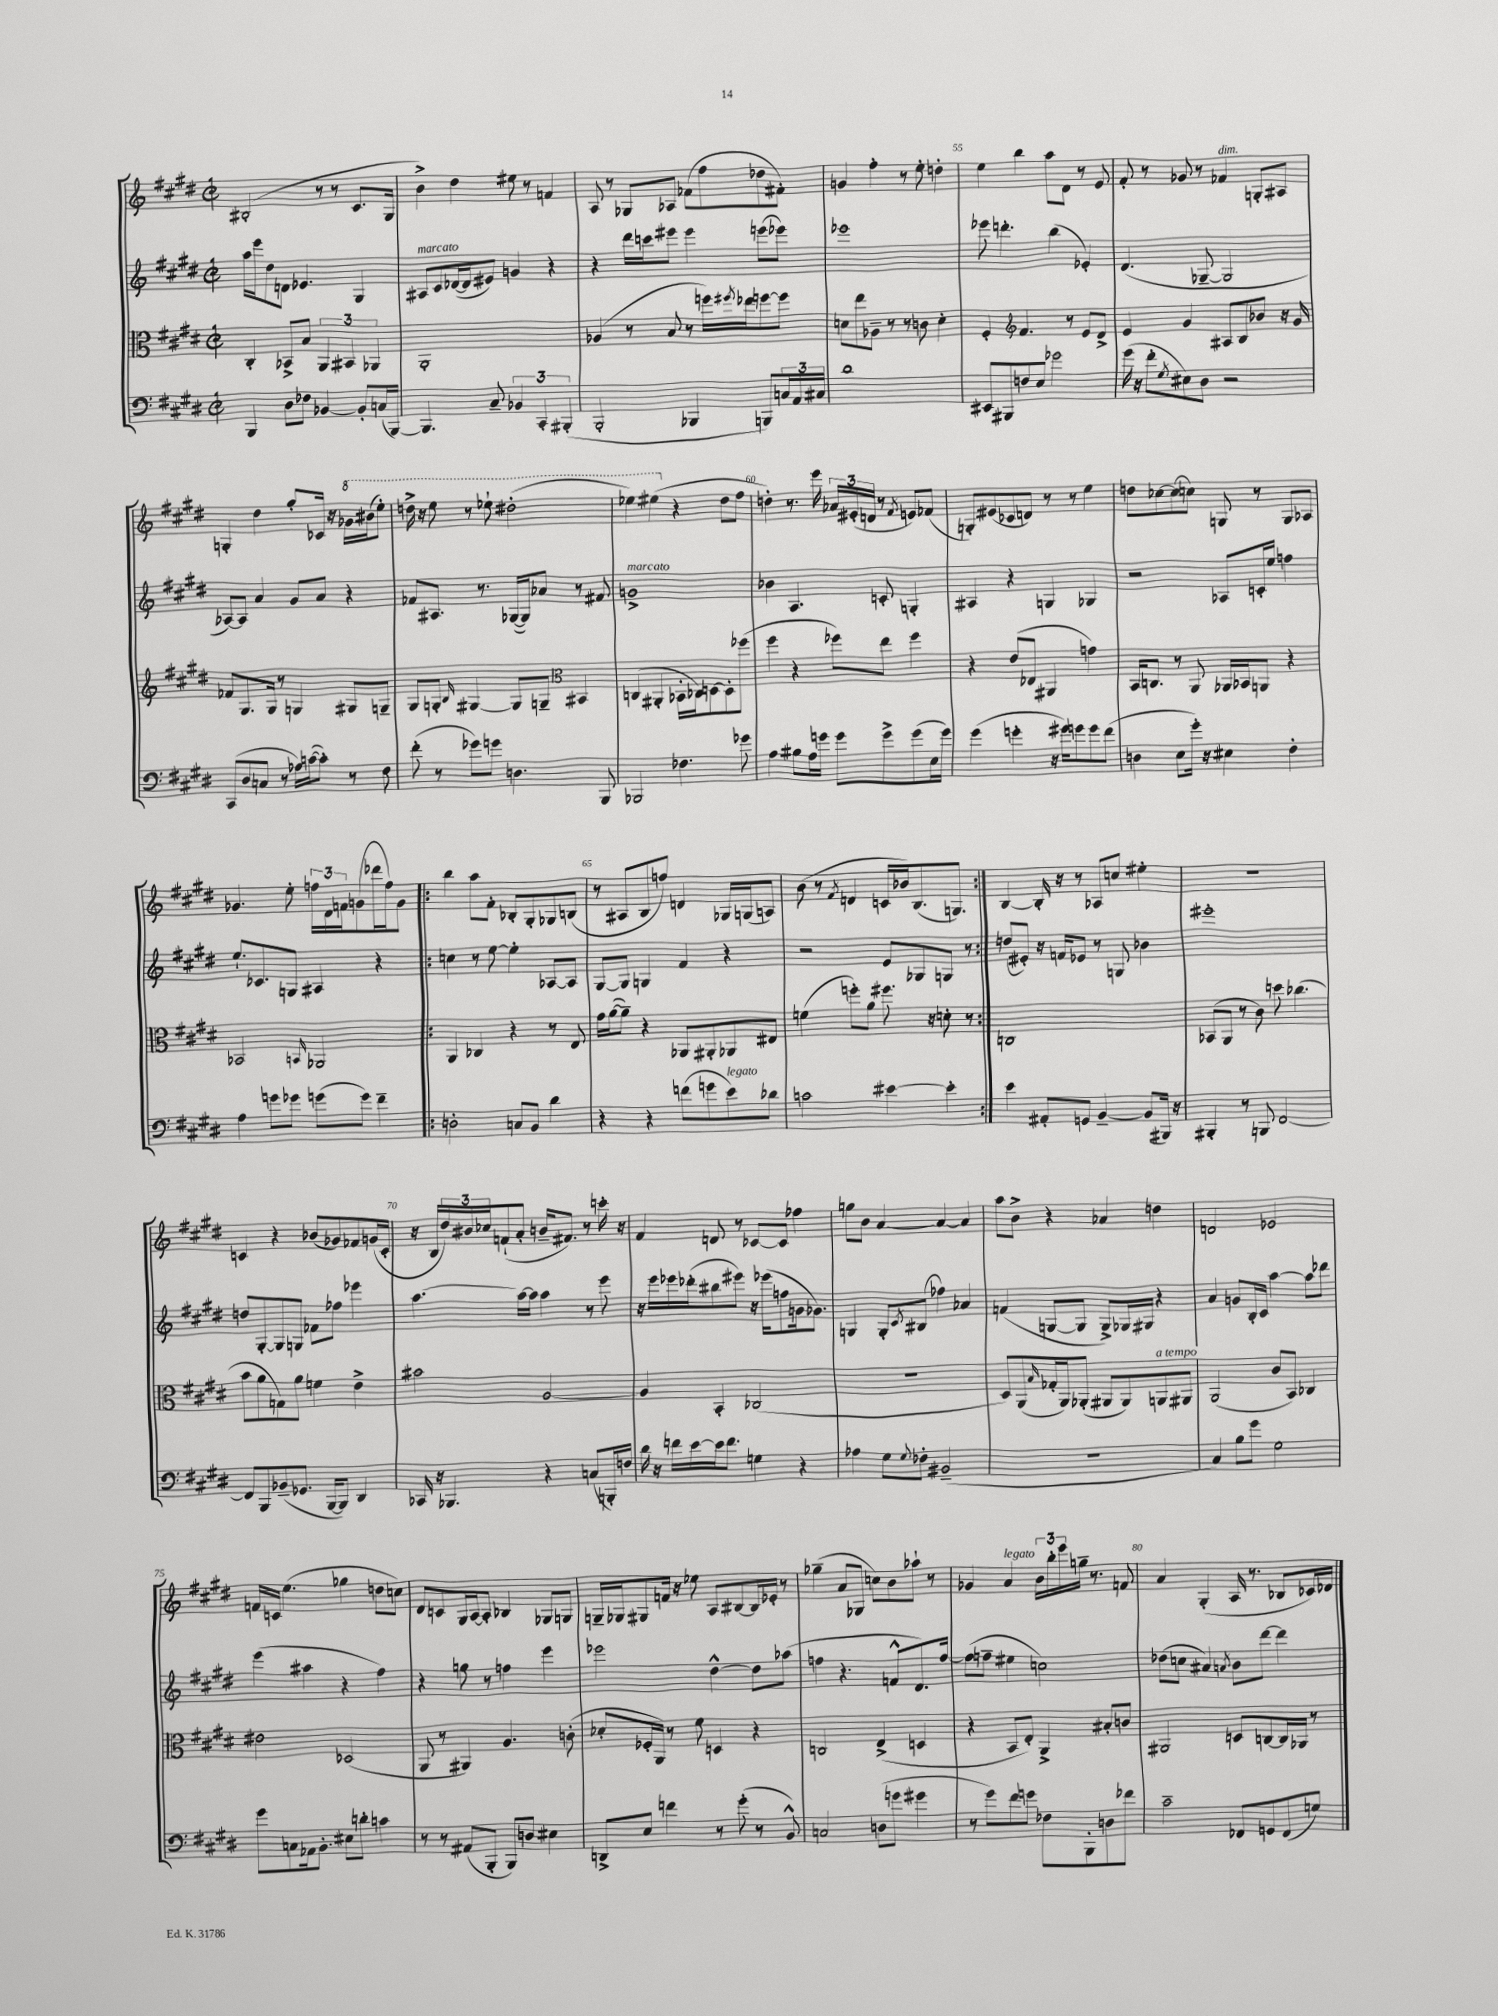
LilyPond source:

<<
\new StaffGroup <<
\new Staff = "s0" {
    \clef treble \key e \major \defaultTimeSignature \time 2/2
    bis2-.( r8 r8 cis'8. gis16 |
    b'4->) dis''4 eis''8 r8 f'4 |
    a8 r8 ges8 aes8 fes'8( fis''8 des''8 fis'8-.) |
    g'4 fis''4-. r8 e''8-. d''4-. |
    e''4 b''4 a''8 dis'8 r8 e'8 |
    fis'8-. r8 ges'8 r8 fes'4^\markup { \italic "dim." } g8-. ais8 |
    g4-. dis''4 gis''8-. ces'16 r16 \ottava #1 ges''16 bis''16( e'''8-.) |
    d'''16-> r16 e'''8 r8 ees'''8-! dis'''2-.( |
    ees'''4) eis'''4( \ottava #0 r4 dis''8 fis''8 |
    d''4-.) r8. e'''16 \tuplet 3/2 { aes'16 eis'16-.( d'16 } r8 \acciaccatura { fis'8 } e'8) fes'8( |
    g8-.) eis'8( ces'8 d'8) r8 r8 e''4 |
    d''8 ces''8~ ces''8( c''8) g8 r8 g8 aes8 |
    ges'4. e''8-. \tuplet 3/2 { f''16 dis'16 f'16 } g'8( des'''16 f''16) g'8 |
    \repeat volta 2 { b''4 a''8 fis'8-. bes8-. gis8-. ges8 b8( |
    r8 ais8 b8 f''8) d'4 ges16 g16( a8) |
    b'8( r8 \acciaccatura { fis'8 } d'4 c'16 bes'16) b8.( g8.) | }
    b4~ b16-. r16 r8 aes8 c''8 eis''4-. |
    R1 |
    c'4 r4 bes'8( ges'8) fes'8 g'16( c'16-. |
    r16 b16 \tuplet 3/2 { dis''16) bis'16 ces''16 } f'8-!( a'8-. b'16-- fis'8.) r8 c'''16-. r16 |
    fis'4 d'8 r8 ces'8~ ces'8 fes''4 |
    g''8 b'8 a'4~ a'4~ a'4 |
    a''8 b'8-> r4 aes'4 d''4 |
    d'2 ees'2 |
    f'16 c'16 e''4.( ges''4 d''8 c''8) |
    dis'8 c'8 gis16 a16~ a8-. bes4 ges8 g8 |
    g16-- ges16 gis8 f'16 r16 ees''8 a8 bis8~ bis16 ees'16-. r8 |
    ges''4--( a'8 ges8 c''8) b'8 aes''8-! r8 |
    ges'4 a'4^\markup { \italic "legato" } \tuplet 3/2 { b'16 b''16-. e'''16 } g''16-- r8. f'8 |
    a'4 gis4-.( a16 r8. bes8 ces'16) des'16 \bar "|." |
}
\new Staff = "s1" {
    \clef treble \key e \major \defaultTimeSignature \time 2/2
    a''16 e'''16 dis''8 d'8 ees'4. gis4 |
    ais8^\markup { \italic "marcato" } cis'8 des'16~( des'16 eis'8) g'4 r4 |
    r4 dis'''16 c'''16 eis'''8 eis'''4 e'''8( ees'''8) |
    ees'''1 |
    ees'''8 d'''4.-. b''4( ees'4-.) |
    dis'4.( ges8~-- ges2 |
    aes8~) aes8 a'4 gis'8 a'8 r4 |
    fes'8 ais8. r8. ges16~( ges16) aes'8 r8 fis'8 |
    g'1->^\markup { \italic "marcato" } |
    bes'4 a4. c'8-. g4-. |
    ais4 r4 g4 ges4 |
    r2 aes8 c'16-. e''16 f''4 |
    e''8.-! ces'8. g8 ais4 r4 |
    \repeat volta 2 { c''4 r8 e''8~ e''4-. aes8~ aes8 |
    gis8~ gis8 g4 fis'4 r4 |
    r2 e'8 ges8 g8 r8 | }
    d''8( eis'8-.) r16 f'16 ees'8 r8 g8 bes'4 |
    eis'''1-. |
    d''8 gis8~-. gis8 g8 fes'8 fes''8 ees'''4 |
    a''4.~ a''16~ a''16 a''4 r8 e'''8 |
    r16 e'''16 ees'''16 des'''16-.( bis''8 eis'''8) r16 ees'''16( f''8 g'16 ges'8.) |
    g4 g8-. \acciaccatura { cis'8 } bis8( fes''4) aes'4 |
    f'4( g8~ g8 g8->) ges16 gis16 r4 |
    a'4 g'8 b16-. cis'16 a''4~ a''8 des'''8 |
    e'''4( ais''4 r4 fis''4) |
    r4 g''8 r8 f''4 e'''4 |
    ees'''2 dis''4~-^ dis''8 aes''8( |
    f''4 r4. f'8-^ dis'8.) f''16~ |
    f''8( f''8-- eis''4 c''2) |
    des''8( c''8 ais'4) \acciaccatura { a'8 } b'8 dis'''8~ dis'''4 \bar "|." |
}
\new Staff = "s2" {
    \clef alto \key e \major \defaultTimeSignature \time 2/2
    cis4-. bes,8-> b8 \tuplet 3/2 { a,4 bis,4 aes,4 } |
    a,1-. |
    aes4( r8 b8 r8 f''16) \acciaccatura { fis''8 } ees''16 f''8~ f''8 |
    d'8 e''8 aes8-- r8 r8 c'8 d'4-. |
    fis4-. \clef treble fis'4. r8 e'8 dis'8-> |
    e'4 gis'4 ais8 b8 bes'8 r16 gis'16 |
    fes'8 gis8. gis16 r8 g4 gis8 g8-- |
    gis8 g8-. \grace { b16 } gis4~ gis8 g8-- \clef alto bis,4 |
    c4( ais,4-. bes,16-. ces16) d8~ d8-. fes''8( |
    fis''4 r4 fes''8) e''8 fes''4 |
    r4 e'8( ees8 ais,4 g'4) |
    b,16 c8. r8 a,8 aes,16 bes,16 a,8 r4 |
    bes,2 \grace { b,16 } aes,2 |
    \repeat volta 2 { a,4 ces4 r4 r8 e8 |
    gis'16 a'16~( a'8--) r4 aes,8 ais,8-. aes,8 eis8 |
    f'4( f''8-.) a'8 fis''8. r16 d'8-. r8 | }
    c1 |
    bes,8( a,8 r8 cis'8) d''8 ces''4.( |
    b'8 a'8 g8) a'8 f'4 e'4-> |
    bis'2 a2~ |
    a4 b,4-. ces2( |
    r1 |
    dis8) a,8( \grace { b16 } ges16-. a,16) aes,8-.( ais,8 ais,8) a,8^\markup { \italic "a tempo" } ais,8 |
    a,2( cis'8 b,8) ces4 |
    eis'2 des2( |
    a,8 r8 ais,4) a4. c'8-.( |
    des'8-. fes16-. a,16) r8 fis'8 d4 r4 |
    c2 e4->( d4 |
    r4 b,8 e8-.) a,4-> bis8-. c'8 |
    ais,2 d8 c8~ c16 aes,16 r8 \bar "|." |
}
\new Staff = "s3" {
    \clef bass \key e \major \defaultTimeSignature \time 2/2
    b,,4 dis8 fes8 bes,4~ bes,8-. c16( b,,16~) |
    b,,4. cis8-- \tuplet 3/2 { bes,4 cis,4-. bis,,4-.( } |
    b,,2-. bes,,4 b,,8) \tuplet 3/2 { c16 a,16 cis16 } |
    dis'1 |
    eis,8 bis,,8 f8 e8 ges'2 |
    gis'16( r16 fis'8-. \acciaccatura { gis8 } eis8) dis8 r2 |
    cis,8( dis8 c8 r8 aes16) c'16~( c'8-.) r8 fis8 |
    fis'8-.( r8 ges'8) g'8 d4. b,,8 |
    bes,,2 fes4. ges'8 |
    a4 bis8 a16 g'16 g'8 g'8-> g'8( e16 g'16) |
    gis'4( g'4-. r16 gis'16) g'8 g'8 fis'8( |
    d4 e8 gis'16-.) r16 eis4 fis4-. |
    a4 g'8 ges'8 g'8( g'8) fis'4-- |
    \repeat volta 2 { d2-. c8 b,8 dis'4 |
    r4 r4 f'8( g'8 e'8^\markup { \italic "legato" }) des'8 |
    c'2 eis'4~ eis'4-. | }
    e'4 ais,8-. g,8 b,4~-- b,8( bis,,16) r16 |
    bis,,4-. r8 b,,8 fis,2~ |
    fis,8 b,,8 bes,8--( ges,8. b,,16~ b,,8) dis,4 |
    ces,16 r16 bes,,4. r4 c8( b,,16-.) f16 |
    dis'16 r16 f'16 e'16~ e'16 f'8. g4 r4 |
    aes4 gis8 \appoggiatura { gis8 } fes8-. bis,2--( |
    r1 |
    cis4) b8 gis'8 gis2 |
    gis'8 c8 aes,16 b,8.-. eis8 d'8-. c'4 |
    r8 r8 ais,8( b,,8-. b,,8) d8 eis4 |
    d,8-> e8 f'4 r8 gis'8-.( r8 b,8-^) |
    c2 d8( g'8 gis'4 |
    r8 gis'8) fis'8 g'8 fes8 b,,8-. d8 fes'8 |
    cis'2-- fes,8 g,8 fes,8( g8) \bar "|." |
}
>>
>>
\layout { \context { \Score currentBarNumber = #51 \override BarNumber.break-visibility = ##(#f #t #t) barNumberVisibility = #(every-nth-bar-number-visible 5) } }
